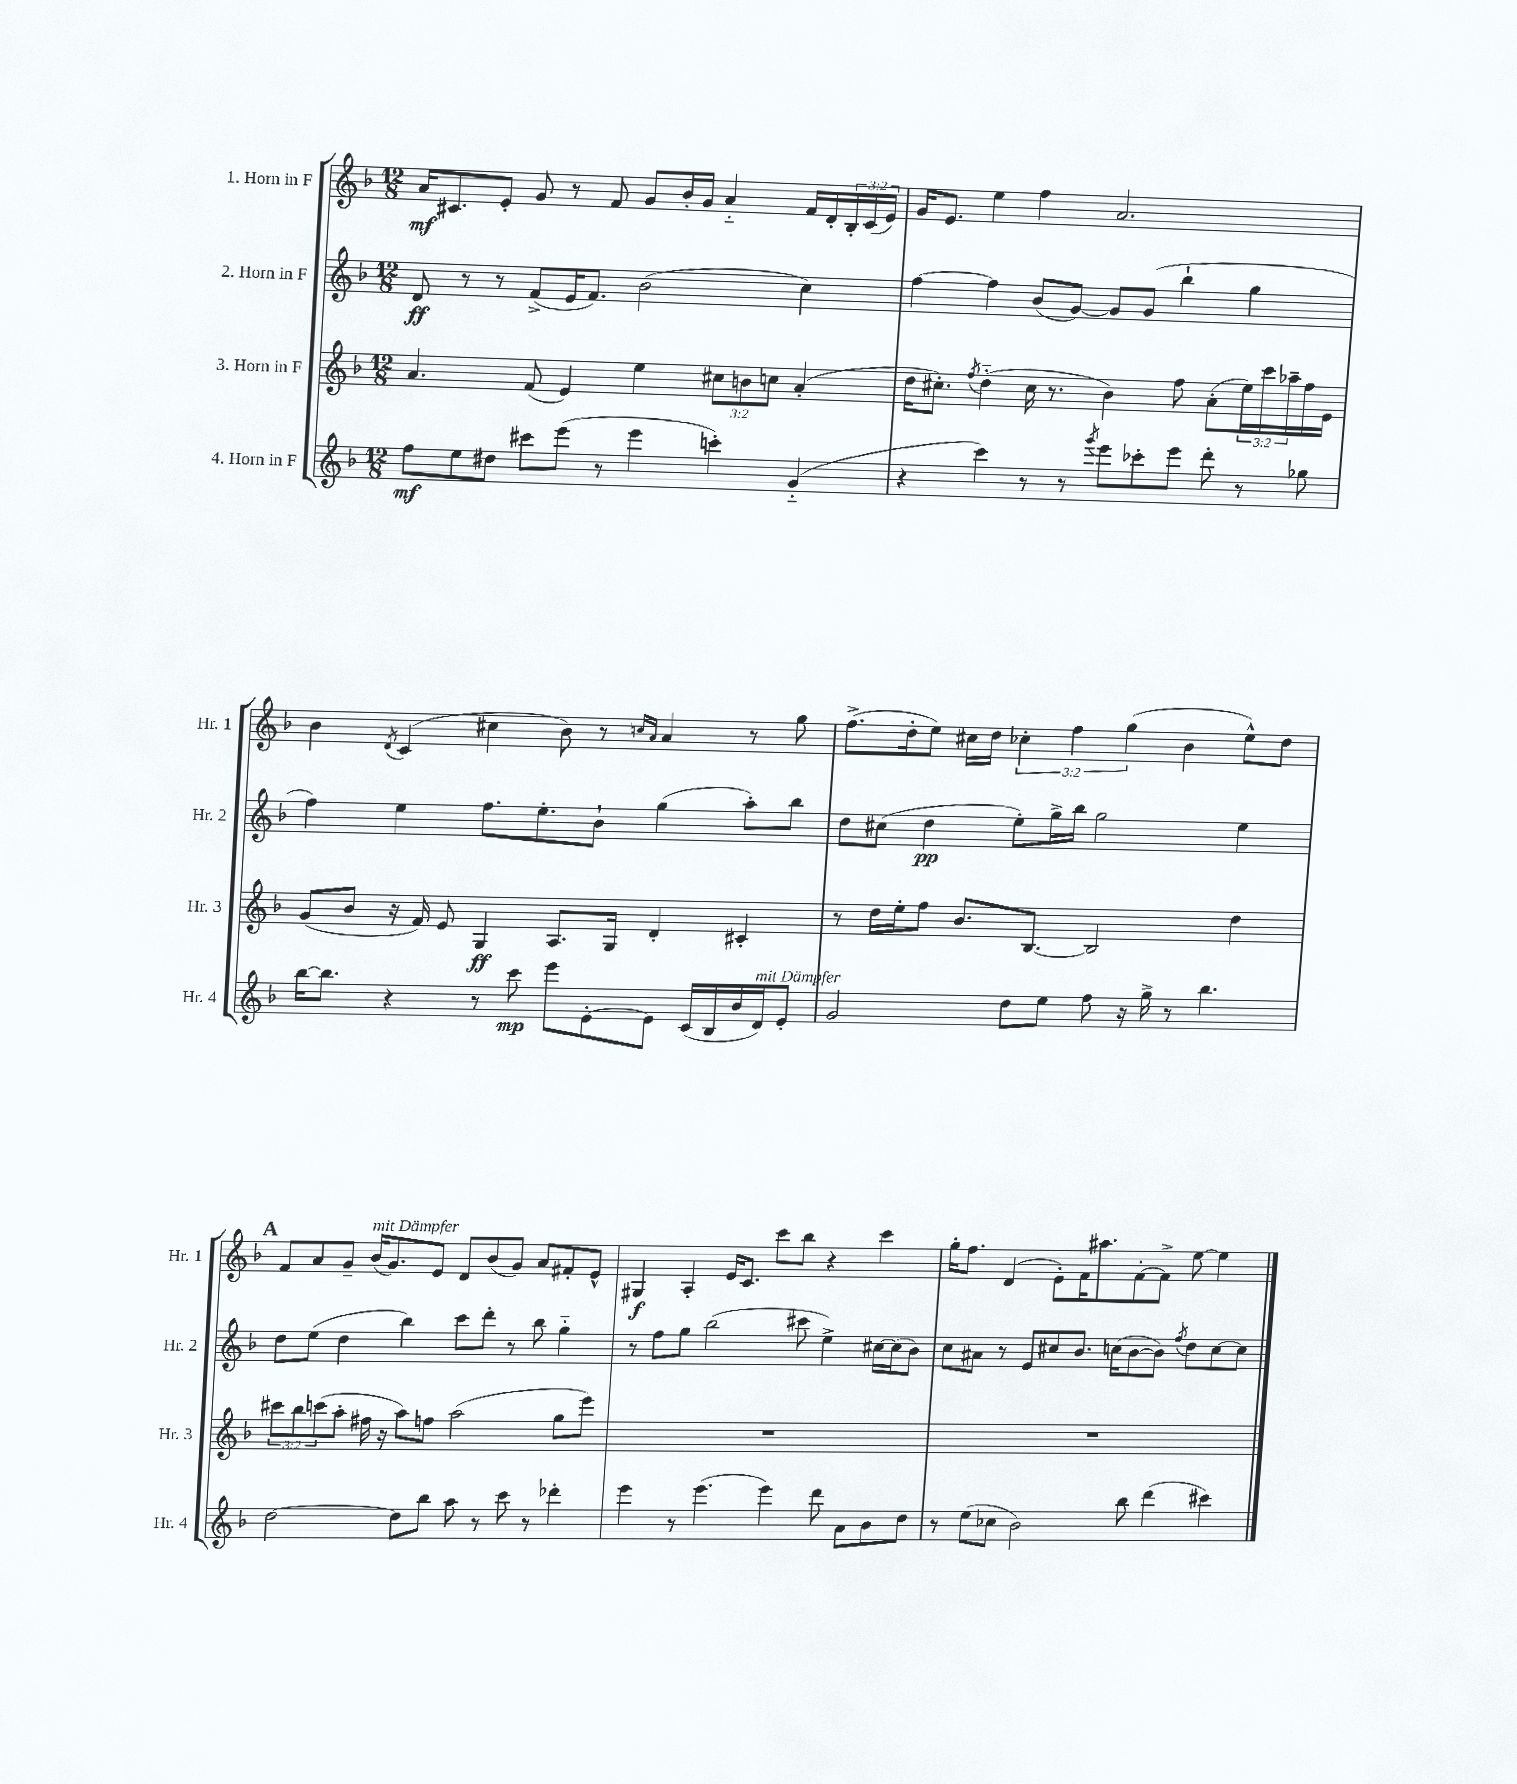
<<
\new StaffGroup <<
\new Staff = "s0" \with { instrumentName = "1. Horn in F" shortInstrumentName = "Hr. 1" } {
    \clef treble \key f \major \numericTimeSignature \time 12/8 \override Staff.TupletNumber.text = #tuplet-number::calc-fraction-text
    a'16\mf cis'8. e'8-. g'8 r8 f'8 g'8 bes'16-. g'16 a'4-_ f'16 d'16-. \tuplet 3/2 { bes16-. cis'16( e'16) } |
    g'16 e'8. e''4 f''4 a'2. |
    bes'4 \acciaccatura { d'8 } c'4( cis''4 bes'8) r8 \grace { c''16 a'16 } a'4 r8 g''8 |
    f''8.->( d''16-. e''8) cis''16 d''16 \tuplet 3/2 { ces''4-. f''4 g''4( } bes'4 e''8-^) d''8 |
    \mark \markup { \bold "A" } f'8 a'8 g'8-- bes'16^\markup { \italic "mit Dämpfer" }( g'8.) e'8 d'8 bes'8( g'8) a'8 fis'8-. e'8-^ |
    gis4\f a4-. e'16 c'8. c'''8 bes''8 r4 c'''4 |
    g''16-. f''8. d'4( e'8-.) f'16 ais''8. f'8~-. f'8-> e''8~ e''4 \bar "|." |
}
\new Staff = "s1" \with { instrumentName = "2. Horn in F" shortInstrumentName = "Hr. 2" } {
    \clef treble \key f \major \numericTimeSignature \time 12/8
    d'8\ff r8 r8 f'8->( e'16 f'8.) bes'2( c''4) |
    f''4~ f''4 bes'8( g'8~) g'8 g'8( bes''4-! g''4 |
    f''4) e''4 f''8. e''8.-. bes'8-! g''4( a''8-.) bes''8 |
    d''8 cis''8( d''4\pp e''8-.) g''16-> bes''16 g''2 e''4 |
    \mark \markup { \bold "A" } d''8 e''8( d''4 bes''4) c'''8 d'''8-. r8 bes''8 g''4-_ |
    r8 f''8 g''8 bes''2( cis'''8 e''4->) cis''16~ cis''16( bes'8) |
    c''8 ais'8 r8 e'8 cis''8 bes'8. c''16( bes'8~ bes'8) \acciaccatura { f''8 } d''8 c''8~ c''8 \bar "|." |
}
\new Staff = "s2" \with { instrumentName = "3. Horn in F" shortInstrumentName = "Hr. 3" } {
    \clef treble \key f \major \numericTimeSignature \time 12/8 \override Staff.TupletNumber.text = #tuplet-number::calc-fraction-text
    a'4. f'8( e'4) e''4 \tuplet 3/2 { cis''8 b'8 c''8 } a'4-.( |
    d''16 cis''8.-.) \acciaccatura { f''8 } d''4-_( cis''16 r8. bes'4) f''8 a'8-.( \tuplet 3/2 { e''16) c'''16 aes''16-- } f''16 e'16 |
    g'8( bes'8 r16 f'16) e'8 g4\ff a8. g16 d'4-. cis'4-. |
    r8 d''16 e''16-. f''8 bes'8. bes8.~ bes2 d''4 |
    \mark \markup { \bold "A" } \tuplet 3/2 { cis'''8 bes''8 c'''8( } a''8-. fis''16 r16 a''8) f''8 a''2( g''8 e'''8) |
    R1. |
    R1. \bar "|." |
}
\new Staff = "s3" \with { instrumentName = "4. Horn in F" shortInstrumentName = "Hr. 4" } {
    \clef treble \key f \major \numericTimeSignature \time 12/8
    f''8\mf e''8 dis''8 cis'''8 e'''8( r8 e'''4 c'''4-.) g'4-_( |
    r4 c'''4) r8 r8 \acciaccatura { g'''8 } e'''8 ces'''8-. e'''8 d'''8-. r8 ges''8 |
    bes''16~ bes''8. r4 r8 c'''8\mp e'''8 e'8~-. e'8 c'16( bes16 bes'16 d'16^\markup { \italic "mit Dämpfer" }) e'8-. |
    g'2 d''8 e''8 f''8 r16 g''16-> r8 bes''4. |
    \mark \markup { \bold "A" } d''2~ d''8 bes''8 a''8 r8 c'''8 r8 des'''4-. |
    e'''4 r8 e'''4.( e'''4) d'''8 a'8 bes'8 d''8 |
    r8 e''8( ces''8 bes'2) bes''8 d'''4( cis'''4) \bar "|." |
}
>>
>>
\layout { \context { \Score \remove "Bar_number_engraver" } }
